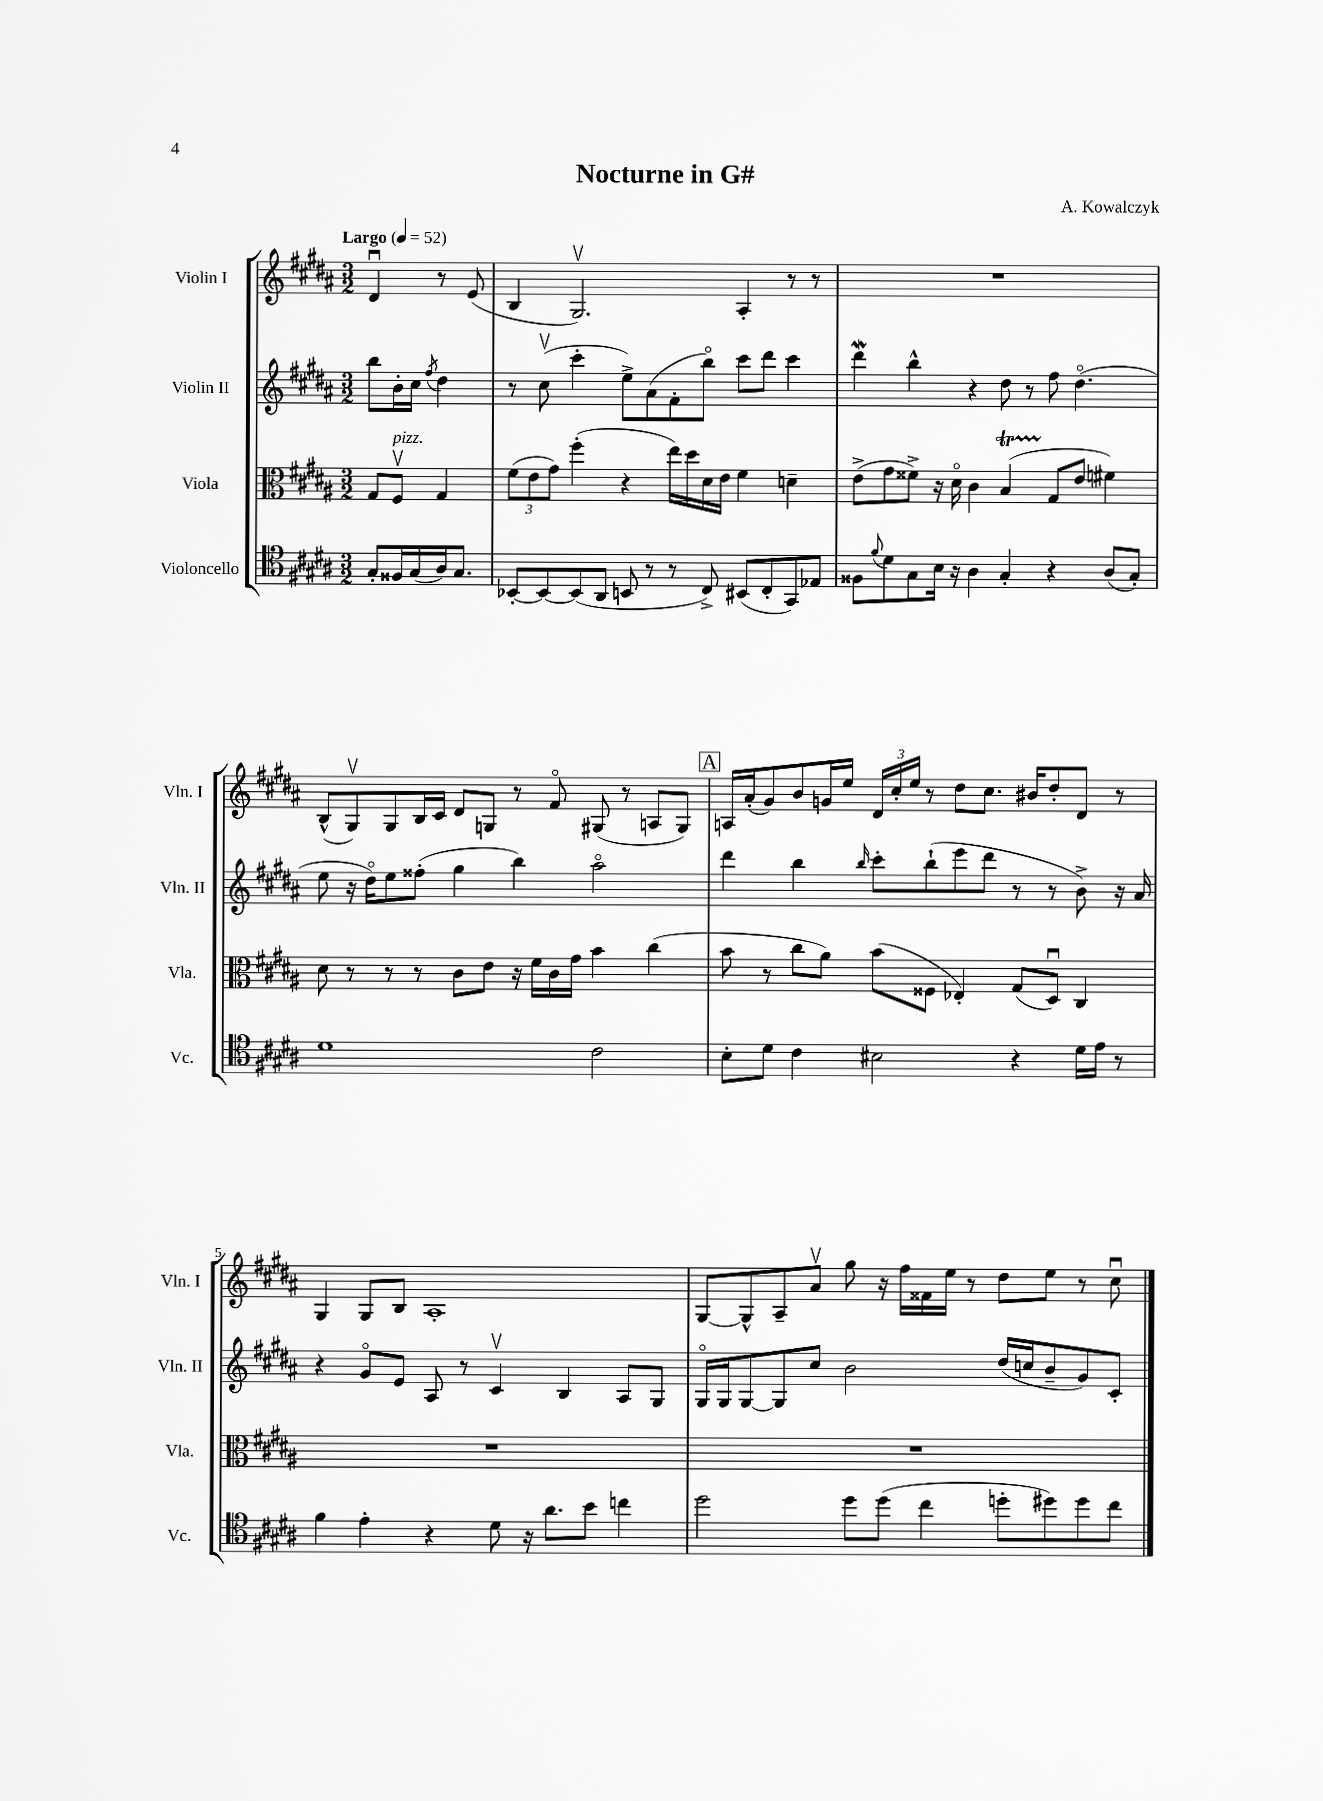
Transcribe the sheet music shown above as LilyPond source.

\header { title = "Nocturne in G#" composer = "A. Kowalczyk" }
<<
\new StaffGroup <<
\new Staff = "s0" \with { instrumentName = "Violin I" shortInstrumentName = "Vln. I" } {
    \clef treble \key b \major \numericTimeSignature \time 3/2 \partial 2 \tempo "Largo" 4 = 52
    dis'4\downbow r8 e'8( |
    b4 gis2.\upbow) ais4-. r8 r8 |
    R1. |
    b8-^( gis8\upbow) gis8 b16 cis'16 dis'8 g8 r8 fis'8\flageolet gis8( r8 a8 gis8) |
    \mark \markup { \box "A" } a16 ais'16-.( gis'8) b'8 g'16 e''16 \tuplet 3/2 { dis'16 cis''16-. e''16 } r8 dis''8 cis''8. bis'16 dis''8-. dis'8 r8 |
    gis4 gis8 b8 ais1-. |
    gis8~ gis8-^ ais8-- ais'8\upbow gis''8 r16 fis''16 fisis'16 e''16 r8 dis''8 e''8 r8 cis''8\downbow \bar "|." |
}
\new Staff = "s1" \with { instrumentName = "Violin II" shortInstrumentName = "Vln. II" } {
    \clef treble \key b \major \numericTimeSignature \time 3/2 \partial 2
    b''8 b'16-. cis''16 \acciaccatura { fis''8 } dis''4 |
    r8 cis''8\upbow( cis'''4-. e''8->) ais'8( fis'8-. b''8\flageolet) cis'''8 dis'''8 cis'''4 |
    dis'''4\mordent b''4-^ r4 dis''8 r8 fis''8 dis''4.\flageolet( |
    e''8 r16 dis''16\flageolet) e''8 fisis''8-.( gis''4 b''4) ais''2\flageolet |
    \mark \markup { \box "A" } dis'''4 b''4 \grace { b''16 } cis'''8-. b''8-!( e'''8 dis'''8 r8 r8 b'8->) r16 ais'16 |
    r4 gis'8\flageolet e'8 ais8 r8 cis'4\upbow b4 ais8 gis8 |
    gis16\flageolet gis16 gis8~ gis8 cis''8 b'2 dis''16( c''16 b'8-- gis'8) cis'8-. \bar "|." |
}
\new Staff = "s2" \with { instrumentName = "Viola" shortInstrumentName = "Vla." } {
    \clef alto \key b \major \numericTimeSignature \time 3/2 \partial 2
    gis8 fis8\upbow^\markup { \italic "pizz." } gis4 |
    \tuplet 3/2 { fis'8( e'8 gis'8) } fis''4-.( r4 e''16) dis''16 dis'16 e'16 fis'4 d'4-- |
    e'8->( gis'8 fisis'8->) r16 dis'16\flageolet cis'4 b4\startTrillSpan( gis8\stopTrillSpan e'8 fis'4) |
    dis'8 r8 r8 r8 cis'8 e'8 r16 fis'16 cis'16 gis'16 b'4 cis''4( |
    \mark \markup { \box "A" } b'8 r8 cis''8 ais'8) b'8( fisis8 ees4-.) gis8( dis8\downbow) cis4 |
    R1. |
    R1. \bar "|." |
}
\new Staff = "s3" \with { instrumentName = "Violoncello" shortInstrumentName = "Vc." } {
    \clef tenor \key b \major \numericTimeSignature \time 3/2 \partial 2
    gis8-. fisis16 gis16( ais16) gis8. |
    bes,8~-. bes,8~ bes,8( ais,8 b,8 r8 r8 cis8->) bis,8( cis8-. gis,8) ees8 |
    fisis8 \appoggiatura { fis'8 } dis'8 gis8 b16 r16 ais4 gis4-. r4 ais8( gis8-.) |
    dis'1 cis'2 |
    \mark \markup { \box "A" } b8-. dis'8 cis'4 bis2 r4 dis'16 e'16 r8 |
    fis'4 e'4-. r4 dis'8 r16 ais'8. b'8 c''4 |
    dis''2 dis''8 dis''8( cis''4 d''8-. dis''8) dis''8 cis''8 \bar "|." |
}
>>
>>
\layout { \context { \Score \override BarNumber.break-visibility = ##(#f #t #t) barNumberVisibility = #(every-nth-bar-number-visible 5) } }
